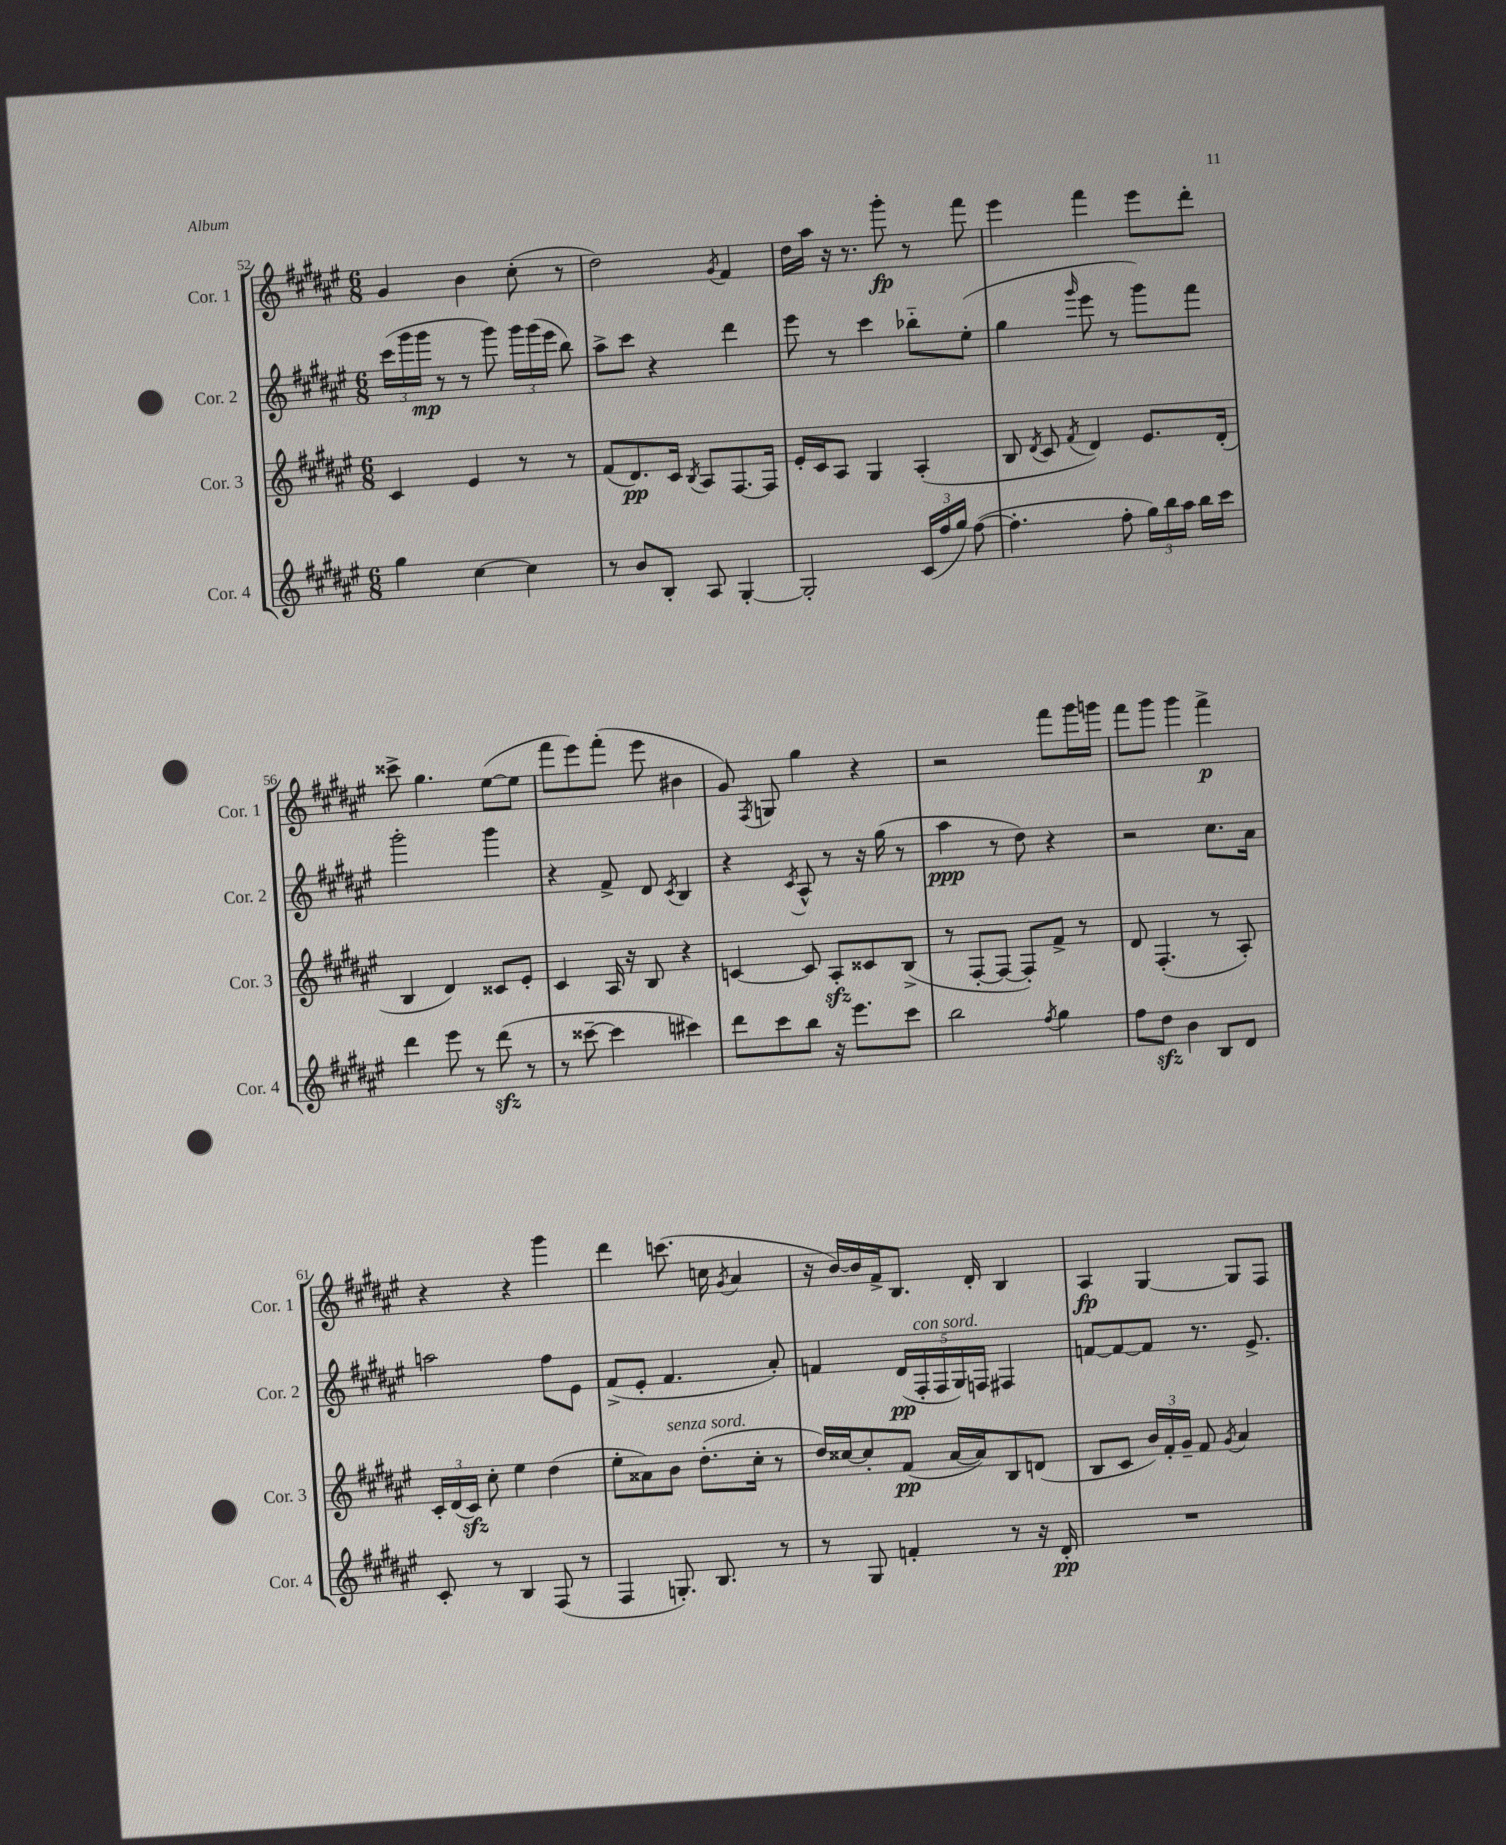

**kern	**kern	**kern	**kern
*staff4	*staff3	*staff2	*staff1
*clefG2	*clefG2	*clefG2	*clefG2
*k[f#c#g#d#a#e#]	*k[f#c#g#d#a#e#]	*k[f#c#g#d#a#e#]	*k[f#c#g#d#a#e#]
*M6/8	*M6/8	*M6/8	*M6/8
4gg#\	4c#/	(24ccc#\LL	4g#/
.	.	24ggg#\	.
.	.	24ggg#\JJ	.
.	.	8r	.
[4cc#\	4e#/	8r	4b\
.	.	8ggg#\)	.
4cc#\]	8r	24ggg#\LL	(8cc#'\
.	.	(24ggg#\	.
.	.	24eee#\JJ	.
.	8r	8bb\)	8r
=	=	=	=
8r	(8f#/L	8aa#^\L	2dd#\)
8b/L	8.d#/)	8ccc#\J	.
8B'/J	.	4r	.
.	16c#/Jk	.	.
.	8qB/	.	.
8A#/	8A#/L	.	.
.	.	.	8qg#/
[4G#'/	[8.F#/	4ddd#\	4f#/
.	16F#/]Jk	.	.
=	=	=	=
2G#'/]	16e#'/LL	8eee#\	16dd#\LL
.	16c#/J	.	16aa#\JJ
.	8A#/J	8r	16r
.	.	.	8.r
.	4G#/	4ccc#\	.
.	.	.	8ggg#'\
(24c#/LL	(4A#'/	8bb-'~\L	8r
24ff#/	.	.	.
24gg#/JJ)	.	.	.
([8ff#\	.	(8ee#'\J	8fff#\
=	=	=	=
4.ff#'\]	8B/	4gg#\	4eee#\
.	8qd#/	.	.
.	8c#/	.	.
.	8qf#/	16qqggg#/	.
.	4d#/)	8eee#\	4fff#\
8ff#'\	.	8r	.
24gg#\LL)	8.e#/L	8ggg#\L)	8eee#\L
24bb\	.	.	.
24aa#\JJ	.	.	.
16bb\LL	.	8fff#\J	8ddd#'\J
16ccc#\JJ	(16d#'/Jk	.	.
=	=	=	=
4ddd#\	4B/	2ggg#'\	8ccc##^\
.	.	.	4.gg#\
8eee#\	4d#/)	.	.
8r	.	.	.
(8ddd#\	8c##/L	4ggg#\	([8ee#\L
8r	8e#'/J	.	8ee#\]J
=	=	=	=
8r	4c#/	4r	8fff#\L
[8ccc##~\	.	.	8eee#\)
4ccc##\]	16A#/	8f#^/	(8fff#'\J
.	16r	.	.
.	8B/	8d#/	8eee#\
.	.	8qc#/	.
4ccc#\)	4r	4B/	4b#\
=	=	=	=
8ddd#\L	[4c/	4r	8g#/)
.	.	.	8qF#/
8ccc#\	.	.	8G/
.	.	8qc#/	.
8bb\J	8c/]	8A#^^/	4gg#\
16r	8A#'/L	8r	.
8.eee#\L	.	.	.
.	8c##/	16r	4r
.	.	(16gg#\	.
8ccc#\J	(8B^/J	8r	.
=	=	=	=
2bb\	8r	4aa#\	2r
.	[8F#'/L	.	.
.	8F#/_J	8r	.
.	8F#'/]L)	8dd#\)	.
8qff#/	.	.	.
4gg#\	8f#^/J	4r	8fff#\L
.	8r	.	16ggg#\L
.	.	.	16ggg\JJ
=	=	=	=
8ff#\L	8d#/	2r	8fff#\L
8dd#\J	(4.F#'/	.	8ggg#\J
4b\	.	.	4ggg#\
8B/L	8r	8.cc#\L	4fff#^\
8d#/J	8A#'/)	.	.
.	.	16a#\Jk	.
=	=	=	=
8c#'/	24c#'/LL	2aa\	4r
.	(24d#/	.	.
.	24c#/JJ)	.	.
8r	8cc#'\	.	.
4B/	4ee#\	.	4r
(8F#/	(4dd#\	8ff#\L	4ggg#\
8r	.	8e#\J	.
=	=	=	=
4F#/	8ee#'\L	(8f#^/L	4ddd#\
.	8a##\)	8e#'/J	.
8.G'/)	8b\J	4.f#/	(8.ccc\
.	(8.dd#'\L	.	.
8.B/	.	.	16cc\
.	.	.	8qg#/
.	.	.	4a#/
.	16cc#'\Jk	.	.
8r	8r	8a#'/)	.
=	=	=	=
8r	16dd#/LL)	4f/	16r
.	[16cc##/J	.	[16b/LL)
8G#/	8cc##'/]	.	16b/]
.	.	.	16f#^/J
4f'/	(8f#/J	(20d#/LL	8.B/J
.	.	20F#'/	.
.	.	20F#/	.
.	[16a#/LL	.	.
.	.	20G#/)	.
.	16a#/]J)	.	16d#'/
.	.	20F/JJ	.
8r	8B/	4F#/	4B/
16r	(8d/J	.	.
16d#'/	.	.	.
=	=	=	=
2.r	8B/L	[8f/L	4A#/
.	8c#/J	8f/_	.
.	24b/LL)	8f/]J	[4G#/
.	24f#'/	.	.
.	24g#~/JJ	.	.
.	8f#/	8.r	.
.	8qg#/	.	.
.	4a#/	.	8G#/]L
.	.	8.e#^/	.
.	.	.	8F#/J
==	==	==	==
*-	*-	*-	*-
